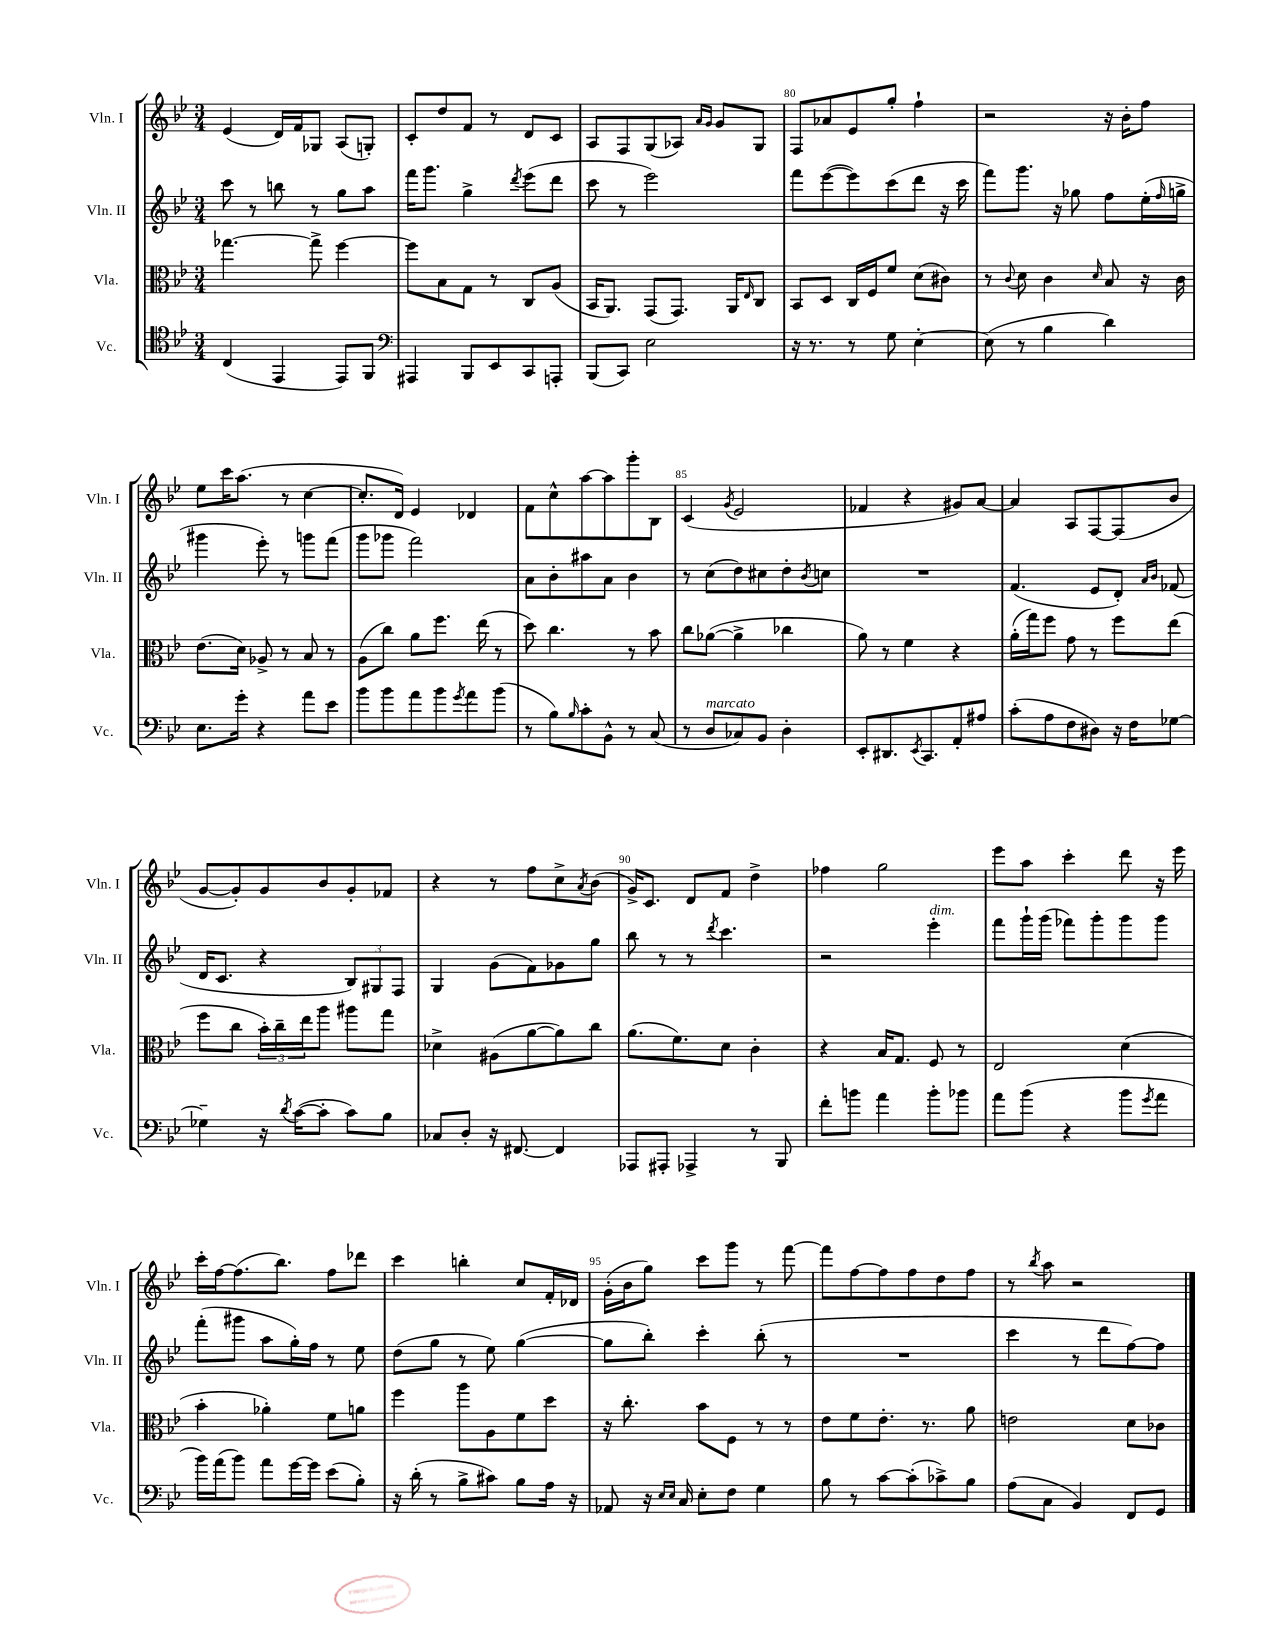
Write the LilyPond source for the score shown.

<<
\new StaffGroup <<
\new Staff = "s0" \with { instrumentName = "Vln. I" shortInstrumentName = "Vln. I" } {
    \clef treble \key bes \major \numericTimeSignature \time 3/4
    ees'4( d'16) f'16 ges8 a8( g8-.) |
    c'8-. d''8 f'8 r8 d'8 c'8 |
    a8 f8 g8( aes8) \grace { a'16 g'16 } g'8 g8 |
    f8 aes'8 ees'8 g''8-. f''4-! |
    r2 r16 bes'16-. f''8 |
    ees''8 c'''16 a''8.( r8 c''4~ |
    c''8.-. d'16) ees'4 des'4 |
    f'8 c''8-^ a''8~ a''8 g'''8-. bes8 |
    c'4( \acciaccatura { g'8 } ees'2 |
    fes'4 r4 gis'8) a'8~ |
    a'4 a8 f8~ f8( bes'8 |
    g'8~ g'8-.) g'8 bes'8 g'8-. fes'8 |
    r4 r8 f''8 c''8-> \acciaccatura { a'8 } bes'8( |
    g'16->) c'8. d'8 f'8 d''4-> |
    fes''4 g''2 |
    ees'''8 a''8 c'''4-. d'''8 r16 ees'''16 |
    c'''16-. f''16~ f''8.( bes''8.) f''8 des'''8 |
    c'''4 b''4-. c''8 f'16-. des'16 |
    g'16-.( bes'16 g''8) c'''8 g'''8 r8 f'''8~ |
    f'''8 f''8~ f''8 f''8 d''8 f''8 |
    r8 \acciaccatura { bes''8 } a''8 r2 \bar "|." |
}
\new Staff = "s1" \with { instrumentName = "Vln. II" shortInstrumentName = "Vln. II" } {
    \clef treble \key bes \major \numericTimeSignature \time 3/4
    c'''8 r8 b''8 r8 g''8 a''8 |
    f'''16 g'''8. g''4-> \acciaccatura { d'''8 } ees'''8( d'''8 |
    c'''8 r8 ees'''2) |
    f'''8 ees'''8~( ees'''8) c'''8( d'''8 r16 c'''16 |
    f'''8) g'''8. r16 ges''8 f''8 ees''16-.( \grace { f''16 } g''16-> |
    gis'''4 ees'''8-.) r8 g'''8 f'''8( |
    g'''8 ges'''8 f'''2) |
    a'8 bes'8-. ais''8 a'8 bes'4 |
    r8 c''8( d''8) cis''8 d''8-. \acciaccatura { bes'8 } c''8 |
    R2. |
    f'4.( ees'8 d'8-.) \grace { a'16 bes'16 } fes'8( |
    d'16 c'8. r4 \tuplet 3/2 { bes8) gis8 f8 } |
    g4 g'8( f'8) ges'8 g''8 |
    bes''8 r8 r8 \acciaccatura { d'''8 } c'''4. |
    r2 ees'''4-.^\markup { \italic "dim." } |
    f'''8 g'''16-! g'''16( fes'''8) g'''8-. g'''8 g'''8 |
    f'''8-.( gis'''8 a''8 g''16-.) f''16 r8 ees''8 |
    d''8( g''8 r8 ees''8) g''4~( |
    g''8 bes''8-.) c'''4-. bes''8-.( r8 |
    R2. |
    c'''4 r8 d'''8 f''8~) f''8 \bar "|." |
}
\new Staff = "s2" \with { instrumentName = "Vla." shortInstrumentName = "Vla." } {
    \clef alto \key bes \major \numericTimeSignature \time 3/4
    ges''4.~ ges''8-> f''4~ |
    f''8 bes8 g8 r8 c8 a8( |
    bes,16 a,8.) g,8( g,8.) a,16 \grace { ees16 } c8 |
    bes,8 d8 c16 f16 f'8 d'8( cis'8) |
    r8 \appoggiatura { c'8 } d'8 c'4 \grace { d'16 } bes8 r16 c'16 |
    ees'8.( d'16) aes8-> r8 bes8 r8 |
    a8( c''8) a'8 f''8. ees''16( r8 |
    d''8) c''4. r8 bes'8 |
    c''8 aes'8~( aes'4-> ces''4 |
    a'8) r8 f'4 r4 |
    a'16-.( g''16) f''8 g'8 r8 f''8 ees''8( |
    f''8 c''8 \tuplet 3/2 { bes'16-.) c''16-- ees''16 } a''8 ais''8 g''8 |
    des'4-> ais8( a'8~ a'8) c''8 |
    a'8.( f'8.) d'8 c'4-. |
    r4 bes16 g8. f8 r8 |
    ees2 d'4( |
    bes'4-. aes'4-.) f'8 a'8 |
    f''4 a''8 a8 f'8 d''8 |
    r16 c''8.-. bes'8 f8 r8 r8 |
    ees'8 f'8 ees'8.-. r8. a'8 |
    e'2 d'8 ces'8 \bar "|." |
}
\new Staff = "s3" \with { instrumentName = "Vc." shortInstrumentName = "Vc." } {
    \clef tenor \key bes \major \numericTimeSignature \time 3/4
    c4( ees,4 ees,8) f,8 |
    \clef bass ais,,4 bes,,8 ees,8 c,8 a,,8-. |
    bes,,8( c,8) ees2 |
    r16 r8. r8 g8 ees4~-. |
    ees8( r8 bes4 d'4) |
    ees8. g'16-. r4 a'8 ees'8 |
    bes'8 bes'8 a'8 bes'8 \acciaccatura { g'8 } a'8 bes'8( |
    r8 bes8) \grace { bes16 } c'8-. bes,8-^ r8 c8( |
    r8 d8^\markup { \italic "marcato" } ces8) bes,8 d4-. |
    ees,8-. dis,8. \acciaccatura { ees,8 } c,8. a,8-. ais8 |
    c'8-.( a8 f8 dis8) r16 f16 ges8~ |
    ges4-- r16 \acciaccatura { d'8 } c'16~( c'8-. c'8) bes8 |
    ces8 d8-. r16 fis,8.~ fis,4 |
    aes,,8 ais,,8-. aes,,4-> r8 bes,,8 |
    f'8-. b'8 a'4 b'8-. bes'8 |
    a'8 bes'8( r4 bes'8 \acciaccatura { g'8 } a'8 |
    bes'16) a'16( bes'8) a'8 g'16~ g'16 ees'8( bes8-.) |
    r16 d'16-.( r8 bes8-> cis'8) bes8 a16 r16 |
    aes,8 r16 \grace { ees16 ees16 } c16 ees8-. f8 g4 |
    bes8 r8 c'8~ c'8-.( ces'8->) bes8 |
    a8( c8 bes,4) f,8 g,8 \bar "|." |
}
>>
>>
\layout { \context { \Score currentBarNumber = #77 \override BarNumber.break-visibility = ##(#f #t #t) barNumberVisibility = #(every-nth-bar-number-visible 5) } }
